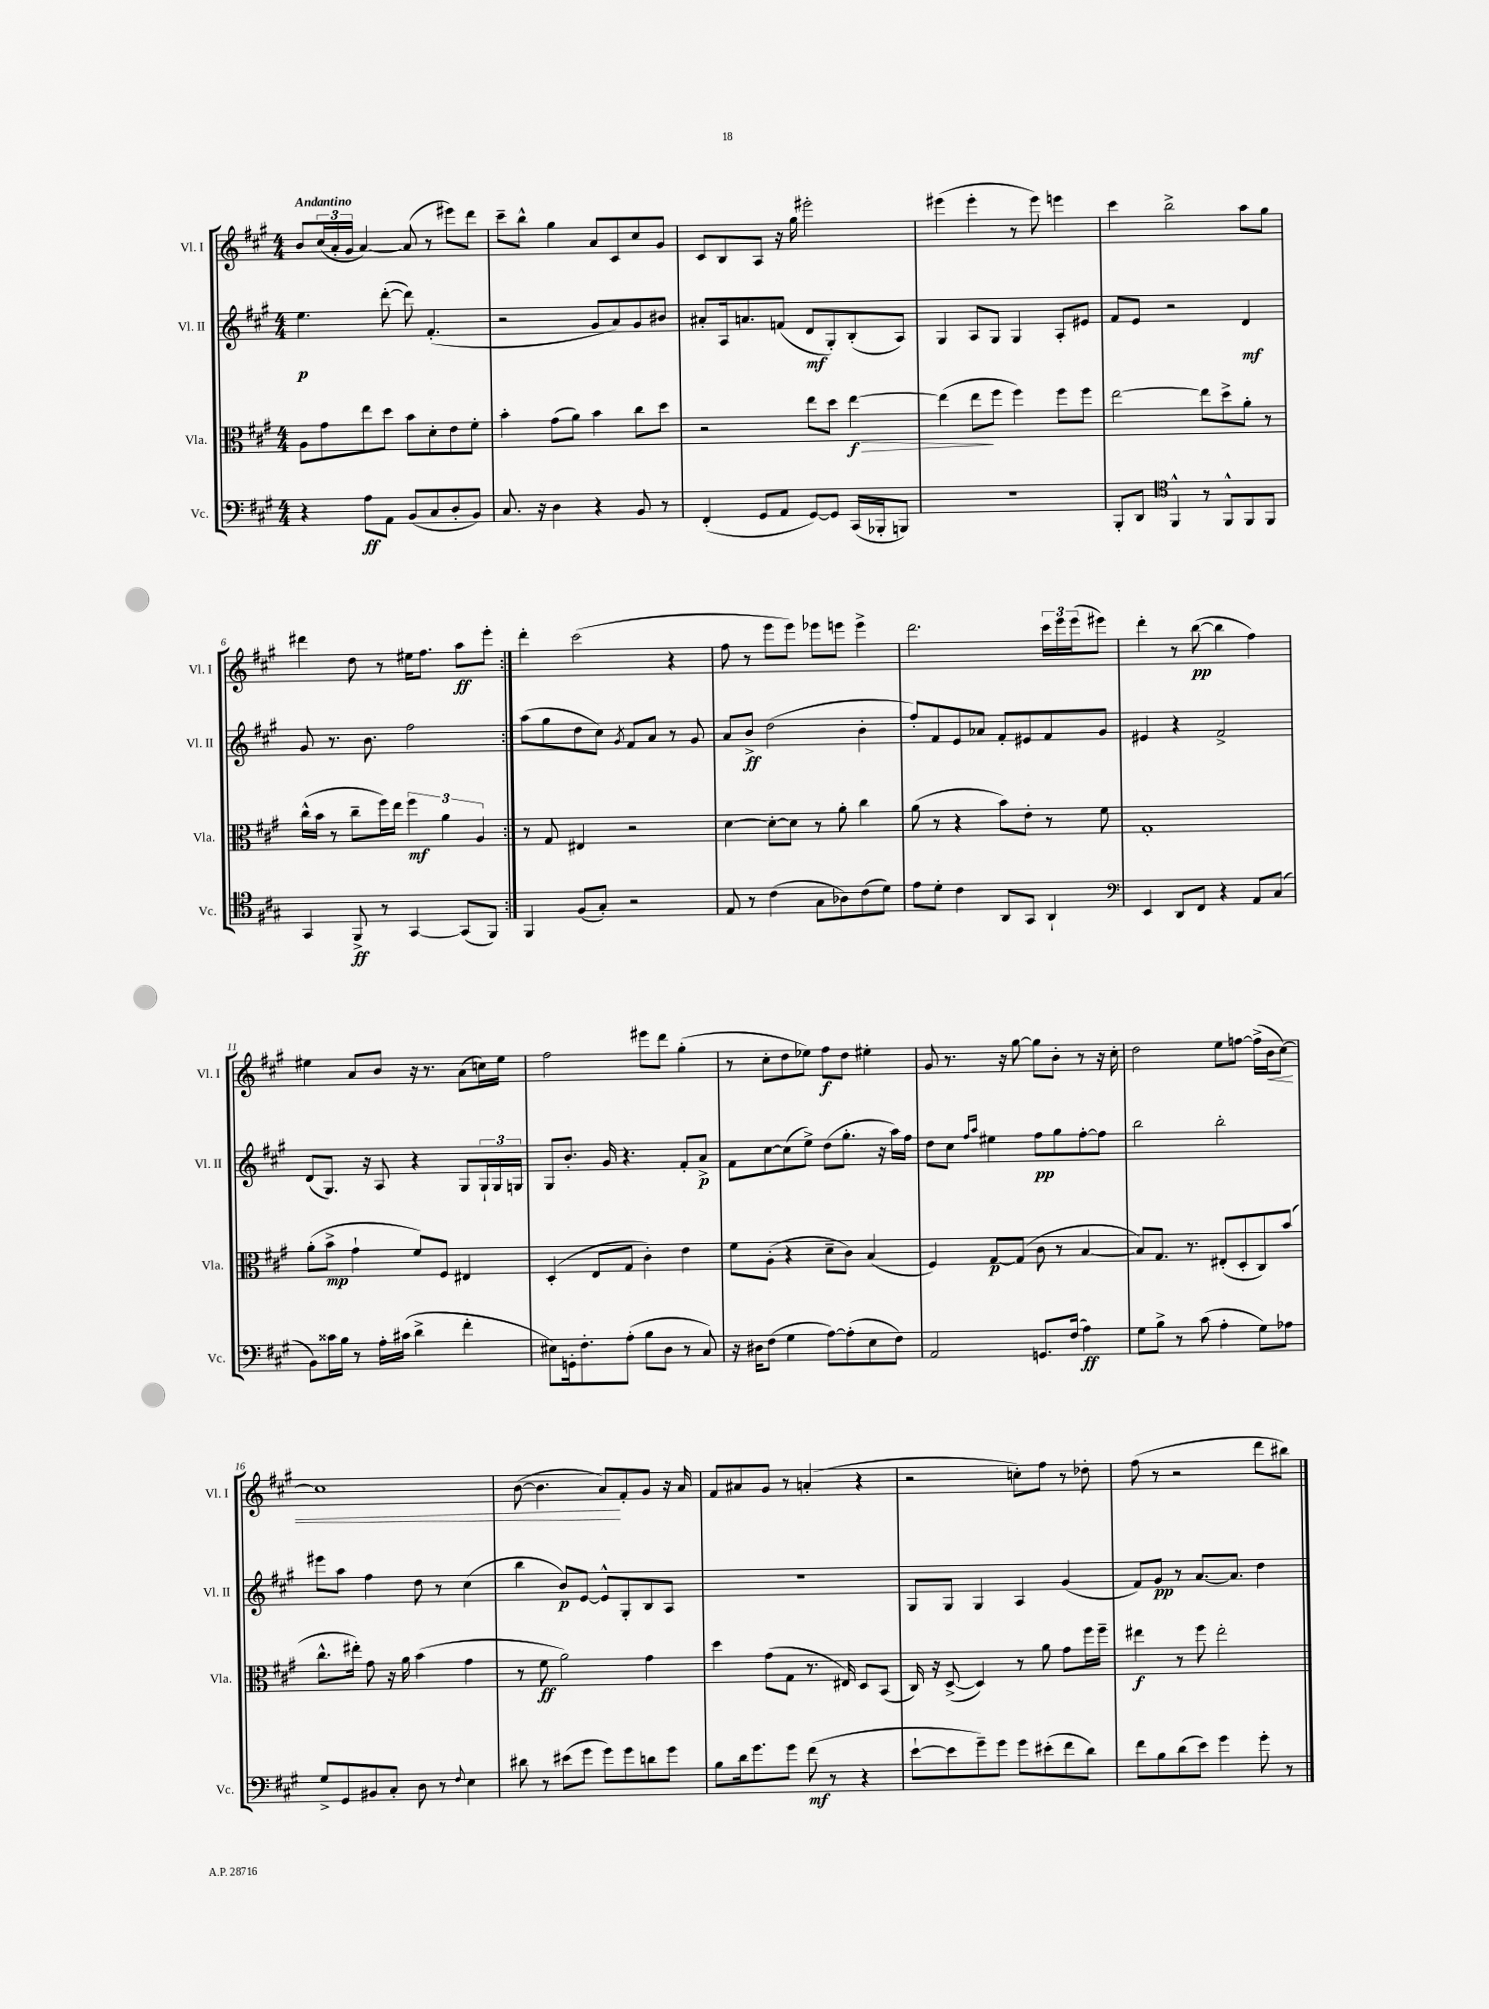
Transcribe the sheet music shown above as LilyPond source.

<<
\new StaffGroup <<
\new Staff = "s0" \with { instrumentName = "Vl. I" shortInstrumentName = "Vl. I" } {
    \clef treble \key a \major \numericTimeSignature \time 4/4 \tempo "Andantino"
    \repeat volta 2 { b'8 \tuplet 3/2 { cis''16( a'16-. gis'16 } a'4~) a'8( r8 eis'''8) d'''8 |
    cis'''8-- b''8-^ gis''4 a'8 cis'8 cis''8 gis'8 |
    cis'8 b8 a8 r16 gis''16 eis'''2-. |
    eis'''4( eis'''4-. r8 eis'''8) e'''4 |
    cis'''4 b''2-> a''8 gis''8 |
    dis'''4 d''8 r8 eis''16 fis''8. a''8\ff e'''8-. | }
    d'''4-. cis'''2( r4 |
    fis''8 r8 e'''8 e'''8) ees'''8 e'''8 e'''4-> |
    d'''2. \tuplet 3/2 { cis'''16 e'''16 e'''16( } eis'''8) |
    d'''4-. r8 b''8~\pp( b''4 fis''4) |
    eis''4 a'8 b'8 r16 r8. a'8( c''16) eis''16 |
    fis''2 eis'''8 d'''8 gis''4-.( |
    r8 cis''8-. d''8 ees''8) fis''8\f d''8 eis''4-. |
    gis'8 r8. r16 gis''8~ gis''8 b'8-. r8 r16 cis''16-. |
    d''2 e''8 f''8~ f''16->( b'16\< cis''8~) |
    cis''1 |
    b'8~( b'4. a'8\!) fis'8-. gis'8 r16 a'16 |
    fis'8 ais'8 gis'8 r8 a'4-.( r4 |
    r2 c''8-.) fis''8 r8 des''8-. |
    fis''8( r8 r2 d'''8 bis''8) \bar "|." |
}
\new Staff = "s1" \with { instrumentName = "Vl. II" shortInstrumentName = "Vl. II" } {
    \clef treble \key a \major \numericTimeSignature \time 4/4
    \repeat volta 2 { e''4.\p d'''8~-.( d'''8) fis'4.-.( |
    r2 gis'8 a'8) gis'8 bis'8 |
    ais'8-. a16 a'8. f'8( d'8\mf gis8-.) b8-.( a8) |
    gis4 a8 gis8 gis4 a8-. eis'8 |
    fis'8 e'8 r2 d'4\mf |
    gis'8 r8. b'8. fis''2 | }
    a''8( gis''8 d''8 cis''8) \acciaccatura { gis'8 } fis'8 a'8 r8 gis'8 |
    a'8 b'8->\ff d''2( b'4-. |
    fis''8-.) fis'8 e'8 aes'8 fis'8-. eis'8 fis'8 gis'8 |
    eis'4 r4 fis'2-> |
    d'8( gis8.) r16 a8 r4 gis8 \tuplet 3/2 { gis16-! gis16 g16 } |
    gis8 b'8.-. gis'16 r4. fis'8-. a'8->\p |
    fis'8 cis''8~ cis''8( e''8->) d''8( gis''8.-. r16 a''16) fis''16 |
    d''8 cis''8 \grace { fis''16 a''16 } eis''4 fis''8\pp gis''8 fis''8~-. fis''8 |
    b''2 b''2-. |
    eis'''8 a''8 fis''4 d''8 r8 cis''4( |
    b''4 b'8\p) e'8~ e'8-^ gis8-. b8 a8 |
    r1 |
    gis8 gis8 gis4 a4 gis'4( |
    fis'8) gis'8\pp r8 a'8.~ a'8. d''4 \bar "|." |
}
\new Staff = "s2" \with { instrumentName = "Vla." shortInstrumentName = "Vla." } {
    \clef alto \key a \major \numericTimeSignature \time 4/4
    \repeat volta 2 { a8 gis'8 e''8 d''8 b'8 d'8-. e'8 fis'8-. |
    b'4-. gis'8( a'8) b'4 cis''8 d''8 |
    r2 e''8 d''8 e''4~\f\> |
    e''4( e''8\! fis''8 fis''4) fis''8 fis''8 |
    e''2~ e''8 d''8-> a'8-. r8 |
    cis''16-^( b'16 r8 cis''8-- fis''16) e''16 \tuplet 3/2 { fis''4\mf a'4 a4 } | }
    r8 gis8 eis4 r2 |
    d'4~ d'8~-. d'8 r8 a'8-. cis''4 |
    a'8( r8 r4 b'8) e'8-. r8 fis'8 |
    gis1-. |
    a'8-.( b'8->\mp gis'4-! fis'8) fis8 eis4 |
    d4-.( e8 gis8 cis'4-.) e'4 |
    fis'8 a8-.( r4 d'8-- cis'8) b4( |
    fis4) gis8~\p gis8( cis'8 r8 b4~ |
    b8) gis8. r8. eis8-.( d8-. cis8) b'8( |
    cis''8.-^ eis''16-.) gis'8 r16 a'16 b'4( gis'4 |
    r8 fis'8\ff a'2) gis'4 |
    d''4 gis'8( gis8 r8. eis16) d8 b,8( |
    cis16) r16 d8~->( d4) r8 a'8 gis'8 fis''16 fis''16-- |
    eis''4\f r8 fis''8 eis''2-. \bar "|." |
}
\new Staff = "s3" \with { instrumentName = "Vc." shortInstrumentName = "Vc." } {
    \clef bass \key a \major \numericTimeSignature \time 4/4
    \repeat volta 2 { r4 a8\ff a,8 b,8( cis8 d8-. b,8) |
    cis8. r16 d4 r4 b,8 r8 |
    fis,4-.( gis,8 a,8 gis,8~) gis,8 cis,16( bes,,16-. b,,8) |
    r1 |
    b,,8-. d,8 \clef tenor fis,4-^ r8 fis,8-^ fis,8 fis,8 |
    gis,4 fis,8->\ff r8 gis,4~ gis,8( fis,8) | }
    fis,4 fis8( gis8-.) r2 |
    e8 r8 cis'4( gis8 aes8) cis'8( d'8) |
    e'8 d'8-. cis'4 a,8 gis,8 a,4-! |
    \clef bass e,4 d,8 fis,8 r4 a,8 cis8( |
    b,8) cisis'16 b16 r8 a16-. cis'16( d'4-> fis'4-. |
    eis8) g,16-. fis8.-. a8-.( b8 d8 r8 cis8) |
    r16 dis16 fis8( gis4 a8~) a8-.( e8 fis8) |
    a,2 g,8. fis16( a4\ff) |
    gis8 b8-> r8 cis'8( a4-. gis8) aes8 |
    gis8-> gis,8 bis,8 cis8-. d8 r8 \appoggiatura { fis8 } e4 |
    dis'8 r8 eis'8( gis'8 gis'8) gis'8 d'8 gis'8 |
    b8 d'16 gis'8. gis'8 fis'8\mf( r8 r4 |
    e'8~-! e'8 gis'8--) gis'8 gis'8 eis'8-.( fis'8 d'8) |
    fis'8 b8 d'8( e'8) gis'4 gis'8-. r8 \bar "|." |
}
>>
>>
